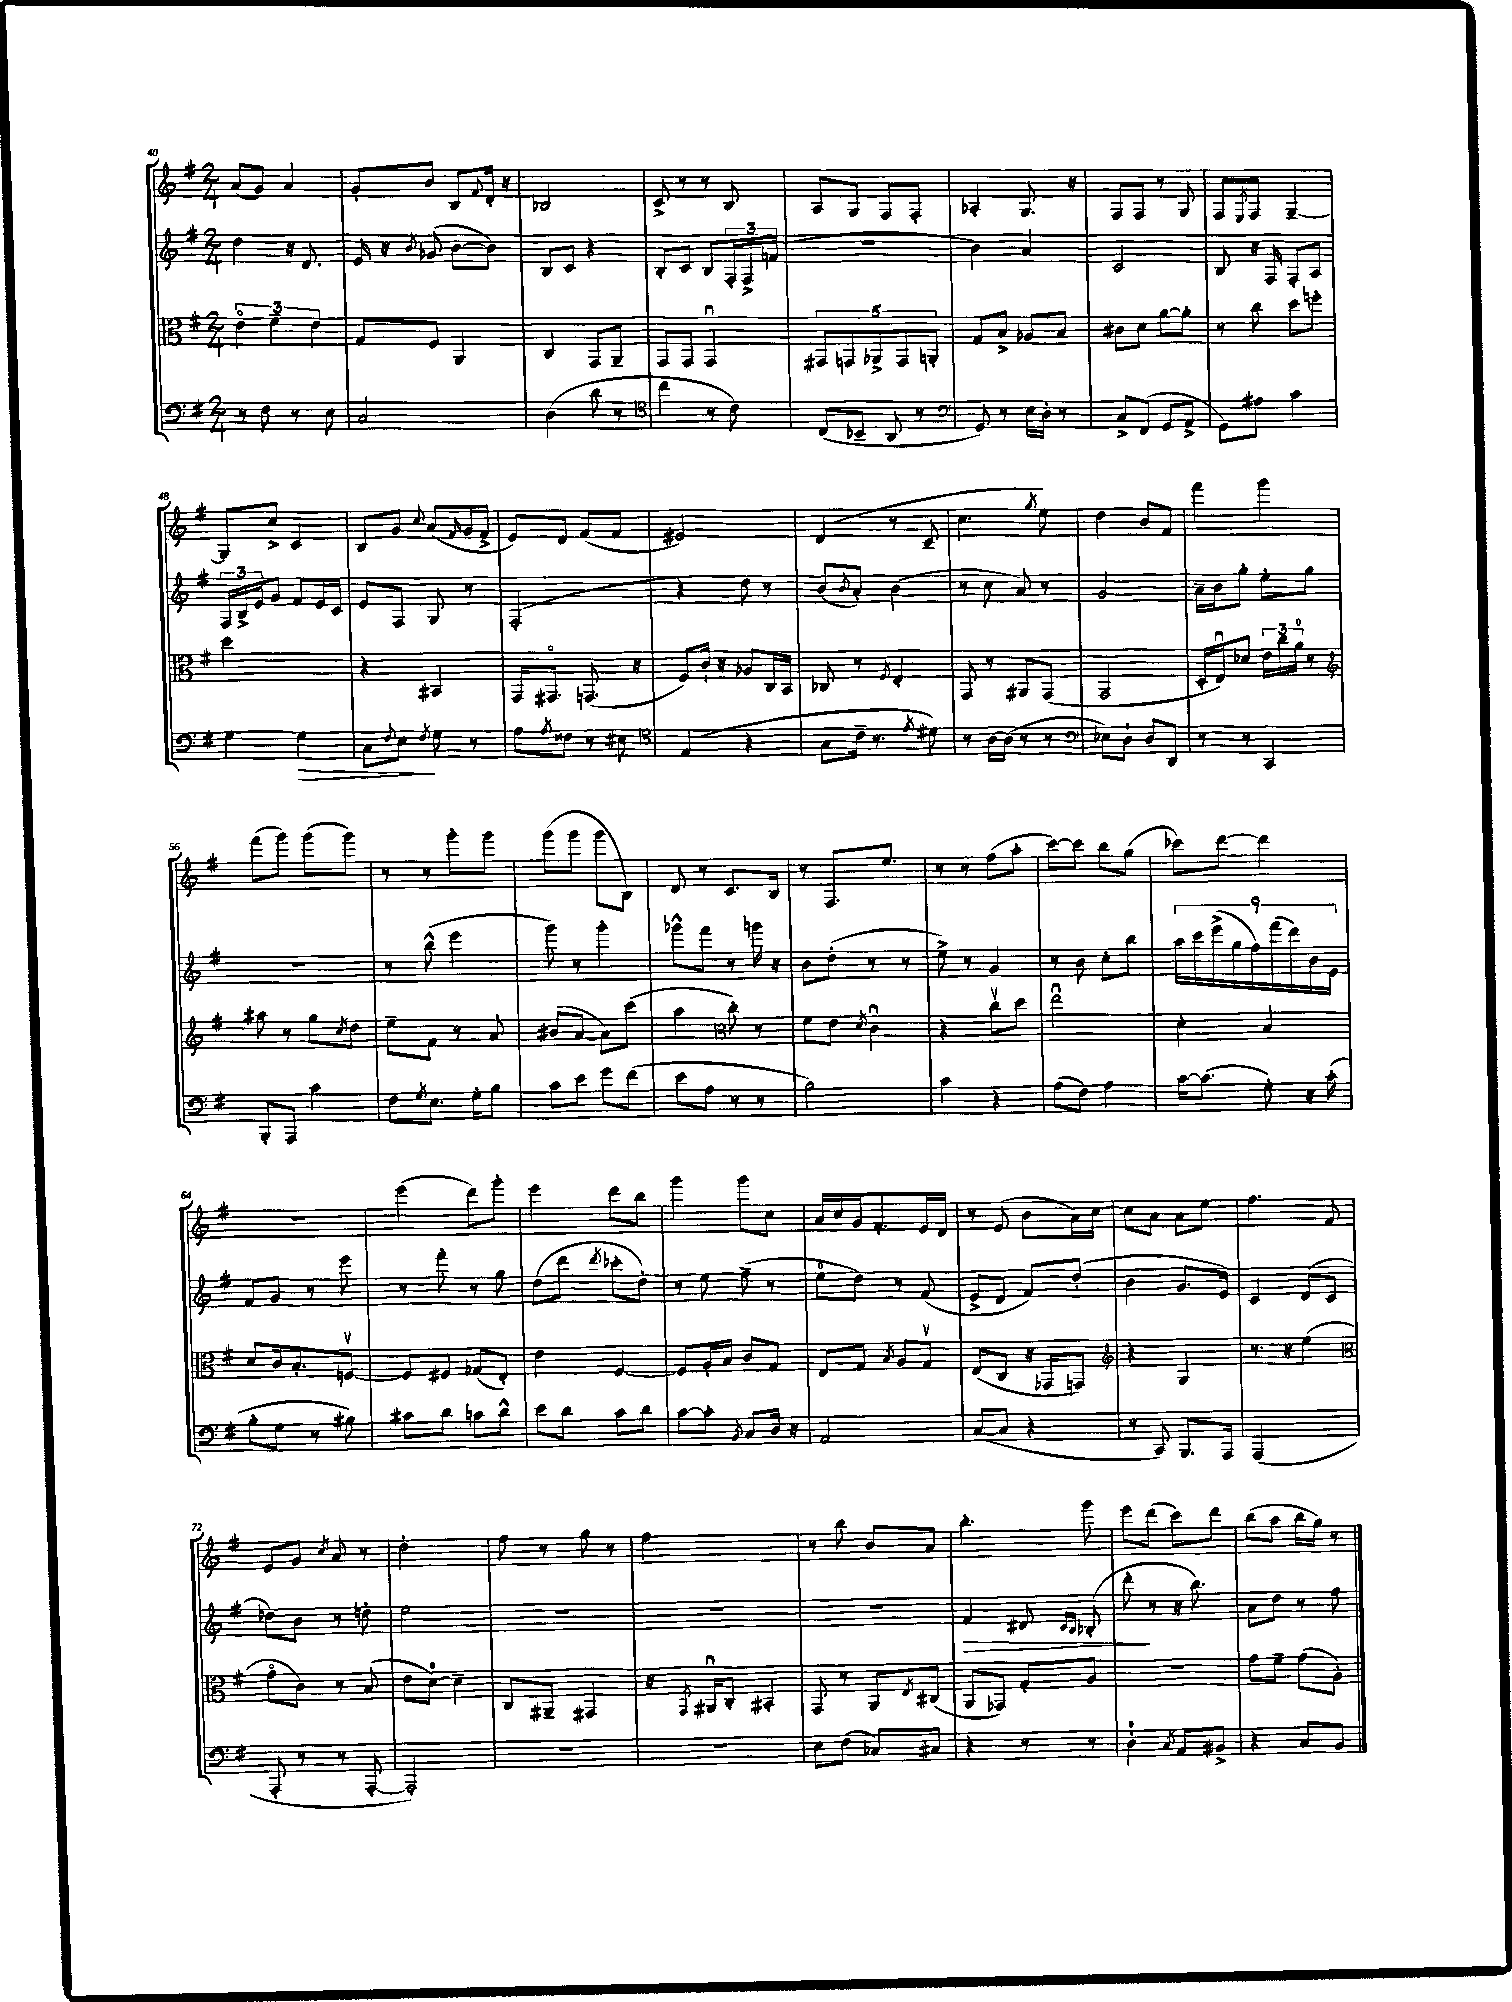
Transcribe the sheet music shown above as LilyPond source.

<<
\new StaffGroup <<
\new Staff = "s0" {
    \clef treble \key g \major \numericTimeSignature \time 2/4
    a'8( g'8) a'4 |
    g'8-. b'8 b8 \appoggiatura { fis'8 } d'16-. r16 |
    bes2 |
    c'8-> r8 r8 b8 |
    a8 g8 fis8 fis8-. |
    aes4-. g8. r16 |
    fis8 fis8 r8 g8 |
    fis8 \acciaccatura { e8 } fis8 g4~-- |
    g8 c''8-> c'4 |
    b8 g'8 \appoggiatura { c''8 } a'8( \grace { fis'16 } g'16 fis'16-> |
    e'8) d'8 fis'8( fis'8 |
    eis'2) |
    d'4( r8 c'8-- |
    c''4. \acciaccatura { g''8 } e''8) |
    d''4 b'8 fis'8 |
    fis'''4 g'''4 |
    fis'''8( g'''8) g'''8( g'''8) |
    r8 r8 g'''8-. g'''8 |
    g'''8( g'''8 g'''8 b8) |
    d'8 r8 c'8. b16 |
    r8 fis8. e''8. |
    r8 r8 fis''8( a''8-. |
    c'''8~) c'''8 b''8 g''8( |
    ces'''8) d'''8~ d'''4 |
    r2 |
    e'''4( d'''8) g'''8-. |
    e'''4 d'''8 b''8 |
    g'''4 g'''8 c''8 |
    a'16 c''16 g'16 fis'8.-. e'16 d'16 |
    r8 e'8( b'8 a'16) c''16~ |
    c''8 a'8 a'8 e''8 |
    fis''4. fis'8 |
    e'8 g'8 \acciaccatura { c''8 } a'8 r8 |
    d''2-. |
    fis''8 r8 g''8 r8 |
    fis''2 |
    r8 b''8 b'8 a'8 |
    b''4.-. g'''8 |
    e'''8 d'''8( c'''8) d'''8 |
    b''8( a''8 b''16 g''16) r8 \bar "|." |
}
\new Staff = "s1" {
    \clef treble \key g \major \numericTimeSignature \time 2/4
    d''4 r16 d'8. |
    e'16 r16 \acciaccatura { b'8 } ges'8( b'8~ b'8) |
    b8 c'8 r4 |
    b8-. c'8 b8 \tuplet 3/2 { fis16-. fis16-> f'16( } |
    R2 |
    b'4) a'4 |
    c'2 |
    b8 r16 fis16 fis8-. a8 |
    \tuplet 3/2 { fis16 b16-> e'16 } g'8 fis'8 e'16 c'16 |
    e'8 fis8 g8 r8 |
    fis2-.( |
    r4 d''8) r8 |
    b'8( \acciaccatura { b'8 } a'8-.) b'4( |
    r8 c''8 a'8) r8 |
    g'2 |
    a'16-- b'16 g''8-. e''8-. g''8 |
    r2 |
    r8 b''8-^( e'''4 |
    g'''8) r8 g'''4-. |
    ges'''8-^ fis'''8 r8 g'''16 r16 |
    b'8 d''8-.( r8 r8 |
    e''8->) r8 g'4 |
    r8 b'8 c''8-. b''8 |
    \tuplet 9/8 { a''16 c'''16 e'''16->( g''16 fis''16) fis'''16( d'''16) b'16 e'16 } |
    fis'8 g'8 r8 e'''8 |
    r8 fis'''8-. r8 g''8 |
    d''8( d'''8 \acciaccatura { d'''8 } ces'''8-. d''8-.) |
    r8 e''8 fis''8--( r8 |
    e''8-0 d''8) r8 fis'8( |
    e'8-> d'8 fis'8) d''8-.( |
    b'4 g'8. e'16) |
    c'4 d'8( c'8 |
    des''8) b'8 r8 d''8-. |
    e''2 |
    R2 |
    R2 |
    R2 |
    fis'4\> dis'8 \grace { c'16 b16 } bes8-.( |
    d'''8-.\! r8 r16 b''8.) |
    a'8 d''8 r8 fis''8 \bar "|." |
}
\new Staff = "s2" {
    \clef alto \key g \major \numericTimeSignature \time 2/4
    \tuplet 3/2 { e'4\flageolet fis'4-- e'4 } |
    g8 fis8 a,4 |
    c4 g,8 a,8-- |
    g,8 g,8 g,4\downbow |
    \tuplet 5/4 { gis,8 g,8 aes,8-> g,8 a,8-. } |
    g8 b8-> aes8 b8 |
    cis'8 d'8 a'8~ a'8-. |
    r8 c''8 d''8 f''8-. |
    d''2 |
    r4 bis,4 |
    g,16 gis,8.\flageolet g,8.( r16 |
    fis8) c'16-! r16 aes8 c16 b,16 |
    ces8 r8 \acciaccatura { fis8 } e4-. |
    g,8 r8 ais,8 g,8( |
    g,2 |
    d16-. e16\downbow) des'8 \tuplet 3/2 { e'16 c''16 a'16-0 } r8 |
    \clef treble ais''8 r8 g''8 \acciaccatura { c''8 } d''8 |
    e''8-- fis'8 r8 a'8 |
    bis'8( a'8~ a'8) c'''8( |
    a''4 \clef alto c''8-.) r8 |
    fis'8 e'8 \acciaccatura { d'8 } c'4\downbow |
    r4 c''8\upbow d''8 |
    e''2\downbow |
    d'4-. b4 |
    d'8 c'16 b8.-. f8~\upbow |
    f8 fis8 ges8( e8-.) |
    e'4 fis4~ |
    fis8 a16-. b16 c'8 g8 |
    e8 g8 \acciaccatura { b8 } a8 g8\upbow |
    e8( c8 r16 ges,16 g,8) |
    \clef treble r4 g4 |
    r8. r16 e''4( |
    \clef alto g'8\flageolet c'8) r8 b8( |
    e'8 d'8-0~) d'4-- |
    c8 ais,8-- gis,4 |
    r16 \acciaccatura { g,8 } ais,16\downbow c8-. bis,4-. |
    g,8 r8 a,8 \acciaccatura { e8 } cis8( |
    a,8 ges,8) g8-. a8 |
    R2 |
    g'8 fis'8-- g'8( a8-.) \bar "|." |
}
\new Staff = "s3" {
    \clef bass \key g \major \numericTimeSignature \time 2/4
    r8 fis8 r8 e8 |
    c2 |
    d4( d'8 r8 |
    \clef tenor c''4 r8 c'8) |
    c8( bes,8-- a,8 r8 |
    \clef bass g,8) r8 e16 d16-. r8 |
    c8-> fis,8( g,8 a,8-> |
    g,8) ais8 c'4 |
    g4~ g4\> |
    c8 \appoggiatura { fis8 } e8\! \acciaccatura { fis8 } g8 r8 |
    a8 \acciaccatura { a8 } fisis8 r8 eis8 |
    \clef tenor e4( r4 |
    g8 c'16-- r8. \acciaccatura { e'8 } dis'8) |
    r8 a16~ a16( r8 r8 |
    \clef bass ees8) d8-! d8 d,8 |
    r8 r8 c,4 |
    b,,8-. a,,8 c'4 |
    fis8 \acciaccatura { g8 } e8. g16-. b8 |
    c'8 e'8 g'8 fis'8( |
    e'8 a8 r8 r8 |
    b2) |
    c'4 r4 |
    a8( fis8) a4 |
    c'16~ c'8.( g8-.) r16 c'16-.( |
    b8-. g8 r8 bis8) |
    cis'8 d'8 c'8 d'8-^ |
    e'8 d'8 c'8 d'8 |
    c'8~ c'8-. \acciaccatura { b,8 } c8 d16 r16 |
    a,2 |
    c8~( c8 r4 |
    r8 c,8) b,,8. a,,16 |
    a,,2( |
    a,,8-. r8 r8 a,,8~-. |
    a,,2-.) |
    R2 |
    R2 |
    e8 fis8( ces8) cis8 |
    r4 r8 r8 |
    d4-0-. \acciaccatura { c8 } a,8 bis,8-> |
    r4 c8 b,8 \bar "|." |
}
>>
>>
\layout { \context { \Score currentBarNumber = #40 } }
